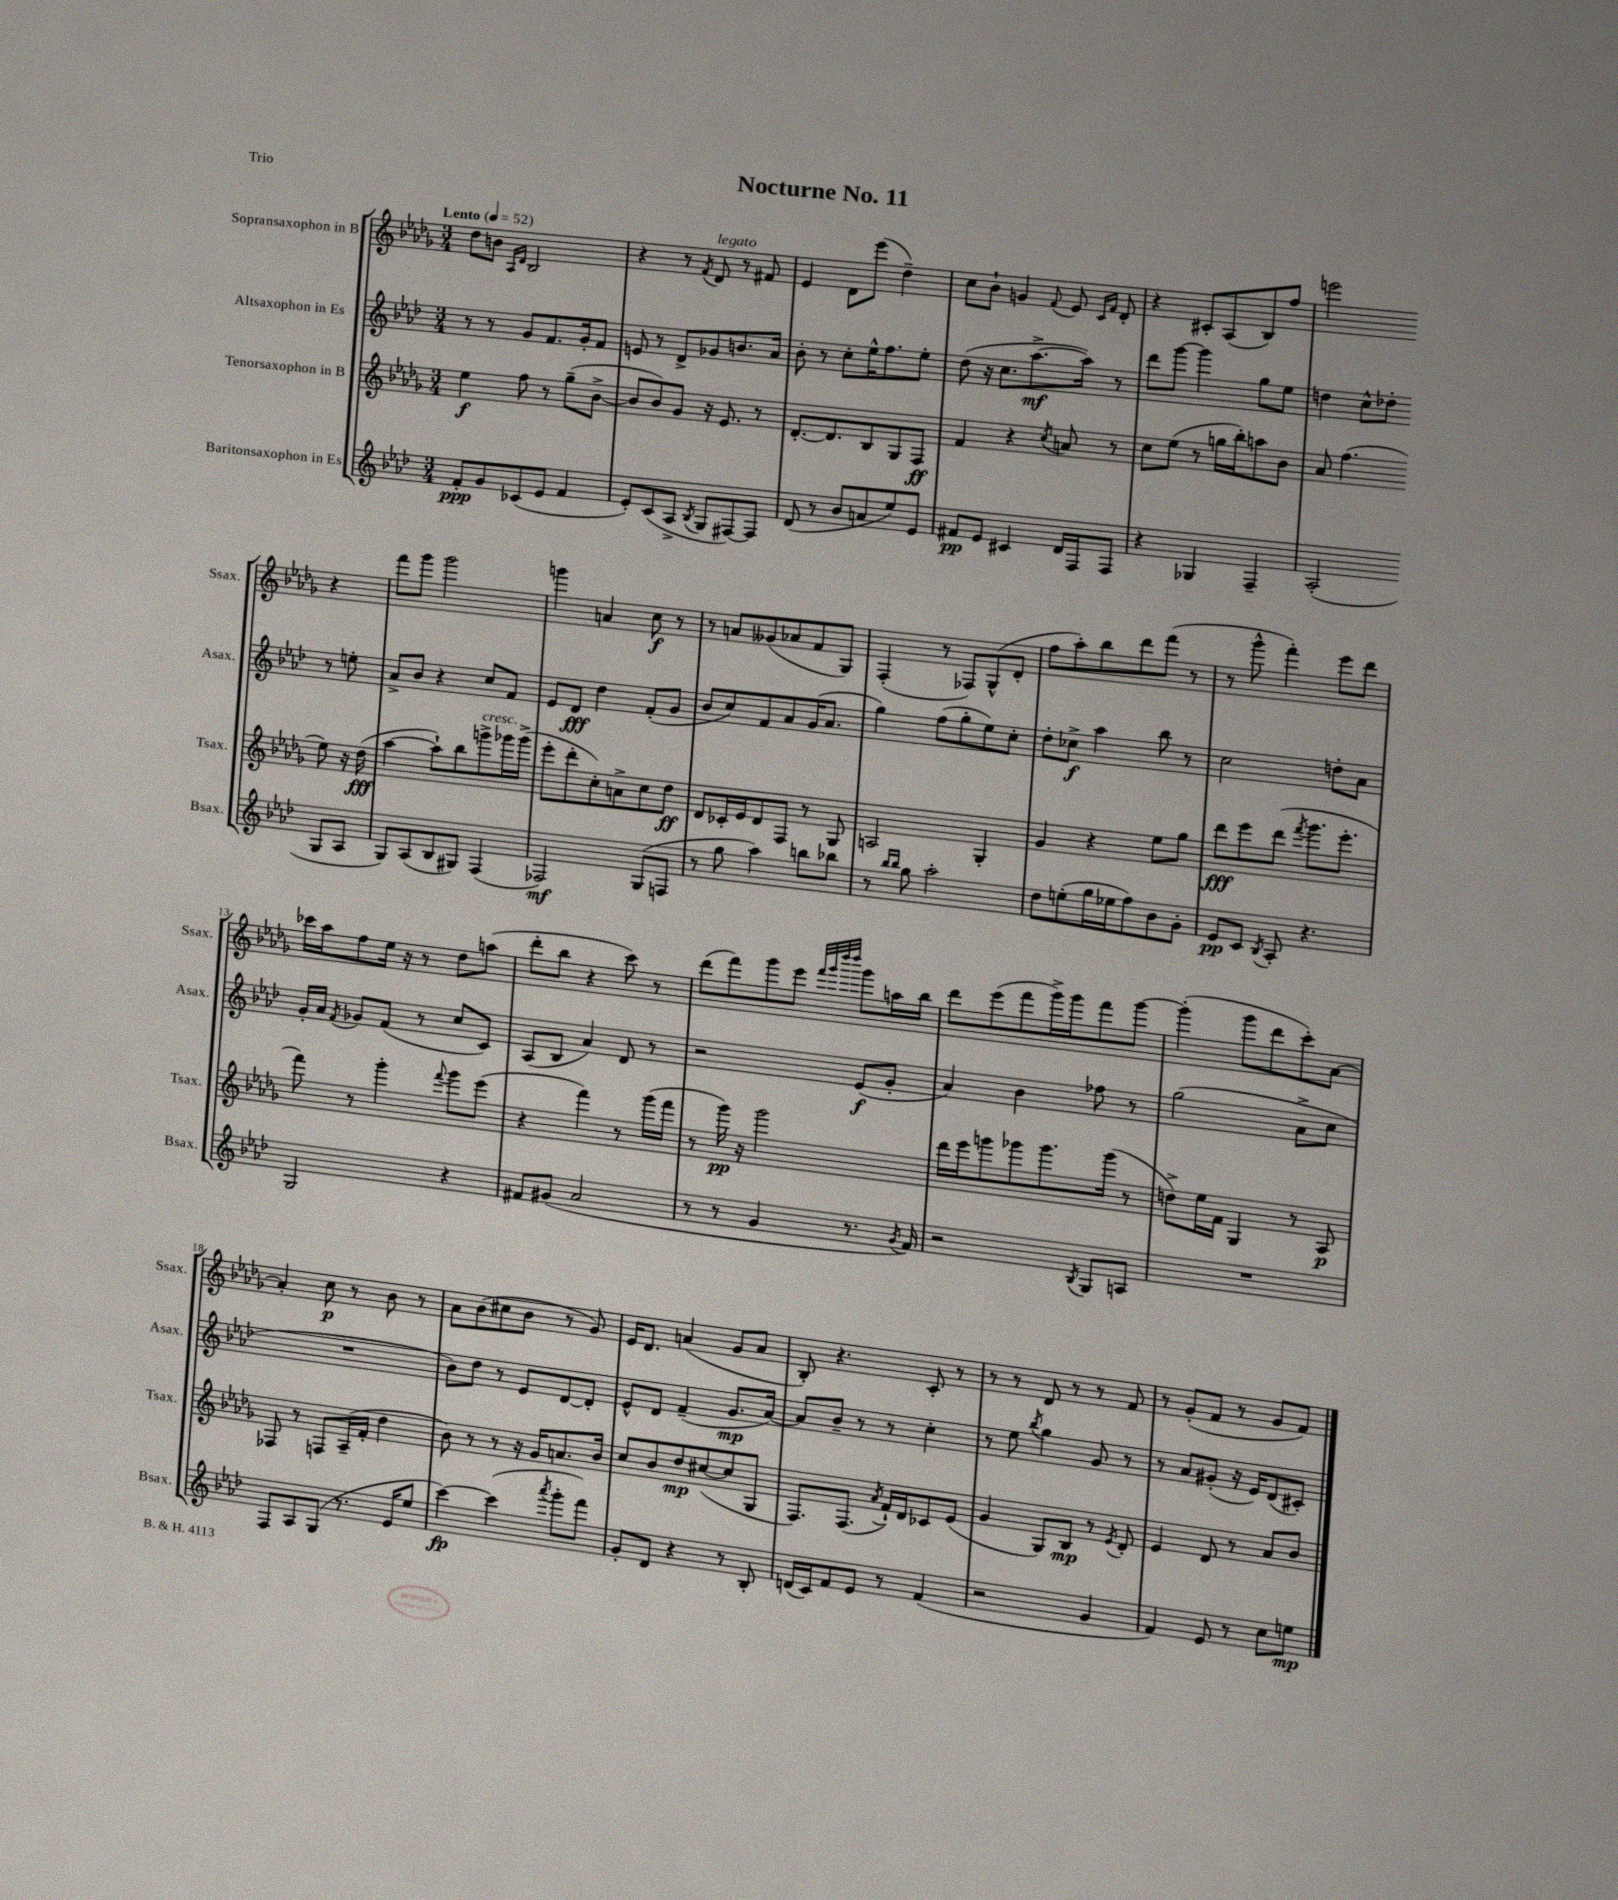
\header { title = "Nocturne No. 11" piece = "Trio" }
<<
\new StaffGroup <<
\new Staff = "s0" \with { instrumentName = "Sopransaxophon in B" shortInstrumentName = "Ssax." } {
    \clef treble \key des \major \numericTimeSignature \time 3/4 \tempo "Lento" 4 = 52
    \autoBeamOff des''8[ b'8] \grace { aes16[ des'16] } bes2 |
    r4 r8 \acciaccatura { f'8 } des'8^\markup { \italic "legato" } r8 fis'8 |
    ees'4 des'8[ ees'''8]( des''4--) |
    c''8[ bes'8]-! g'4 \appoggiatura { f'8 } ees'8 \grace { c'16[ f'16] } des'8-. |
    r4 cis'8[-. aes8( bes8) f''8] |
    e'''2 r4 |
    f'''8[ ges'''8] ges'''2 |
    g'''4 a'4 c''8\f r8 |
    r8 a'8[ geses'8( aes'8 f'8 ges8]) |
    f4-.( r8 fes8[) ges8-^( des'8]-. |
    f''8[ aes''8-.) bes''8 des'''8 f'''8]( r8 |
    r8 ges'''8-^ f'''4-.) ees'''8[ des'''8] |
    ces'''16[ aes''16 f''8 ees''16] r16 r8 des''8[ a''8]( |
    des'''8[-. bes''8] r4 c'''8) r8 |
    des'''8[( f'''8) ges'''8 ees'''8] \grace { f'''32[ ges'''32 des''''32 des''''32] } ges'''8[ a''16 bes''16] |
    des'''8[ ees'''8( f'''8 ges'''16->) ges'''16 f'''8 ges'''8]~ |
    ges'''4-.( ges'''8[ des'''8 c'''8-.) aes'8]~ |
    aes'4-. c''8\p r8 bes'8 r8 |
    aes'8[ bes'8( cis''8 bes'8] r8 ges'8) |
    ees'16[ des'8.] a'4( ges'8[ a'8] |
    bes8-.) r4. c'8-. r8 |
    r8 r8 des'8 r8 r8 f'8 |
    r8 ges'8[-.( f'8] r8 ges'8[ f'8]) \bar "|." |
}
\new Staff = "s1" \with { instrumentName = "Altsaxophon in Es" shortInstrumentName = "Asax." } {
    \clef treble \key aes \major \numericTimeSignature \time 3/4
    \autoBeamOff r8 r8 g'8[ f'8. g'16-. f'8] |
    e'8 r8 des'8[-> ges'8 b'8. aes'16] |
    bes'8-. r8 c''8[-. ees''16-^ f''8. ees''8]-. |
    des''8( r16 c''8.[ aes''8.~->\mf aes''16]) r8 |
    des'''8[ g'''8]~ g'''4 g''8[ ees''8] |
    d''4 c''8[-^ des''8]-. r8 e''8-. |
    aes'8[-> bes'8] r4 c''8[ f'8] |
    ees'8[ des'8]\fff des''4 f'8[-.( g'8] |
    bes'8[ c''8) f'8 aes'8 g'16( aes'8.] |
    g''4) f''8[( g''8-. ees''8) c''8]-. |
    des''8[-. ces''8]->\f aes''4 bes''8 r8 |
    c''2 d''8[-. aes'8] |
    g'16[-. aes'16] \acciaccatura { f'8 } ges'8[ f'8]( r8 c''8[ c'8]) |
    aes8[( bes8] aes'4) des'8 r8 |
    r2 ees'8[\f( g'8]-. |
    aes'4) bes'4 fes''8 r8 |
    g''2( aes'8[-> c''8] |
    R2. |
    bes'8[) des''8] r8 ees'8[ des'8~ des'8]-. |
    ees'8[-^ des'8] f'4--( g'8.[\mp aes'16]~) |
    aes'8[ bes'8]-- r8 r8 c''4-. |
    r8 ees''8 \acciaccatura { bes''8 } g''4 g'8 r8 |
    r8 aes'8[ gis'8]-.( r16 ees'16[) des'8( cis'8]-.) \bar "|." |
}
\new Staff = "s2" \with { instrumentName = "Tenorsaxophon in B" shortInstrumentName = "Tsax." } {
    \clef treble \key des \major \numericTimeSignature \time 3/4
    \autoBeamOff ees''4\f f''8 r8 ges''8[--( bes'8]~-> |
    bes'8[ bes'8) ges'8] r16 ees'8. r8 |
    des'8.[~-. des'8. bes8 ges8 f8]\ff |
    f'4 r4 \acciaccatura { c''8 } a'8 r8 |
    c''8[ ees''8]( r8 g''16[ bes''16-.) a''8 bes'8] |
    aes'8 f''4.( ees''8) r16 des''16\fff( |
    aes''4~ aes''8[-!) bes''8 g'''8->^\markup { \italic "cresc." } ges'''16 ges'''16]->( |
    ees'''8[-. des'''8-. c''8-.) a'8-> c''8 des''8]\ff |
    des'8[ ces'16-. ees'16 des'8 f8] r8 ges8 |
    a2 ges4-. |
    ges'4 r4 ees''8[ ges''8] |
    des'''8[\fff ees'''8 des'''8]( \acciaccatura { f'''8 } ges'''8.[ ees'''8.]-. |
    f'''8) r8 ges'''4-. \appoggiatura { f'''8 } ges'''8[ ees'''8]( |
    r4 f'''4) r8 ges'''16[( f'''16] |
    r8 ges'''16\pp) r16 ges'''2 |
    des'''16[ ees'''16 g'''8 ges'''8 ges'''8. ges'''16]( r8 |
    d''8[->) ees''16 f'16] ges4 r8 aes8\p |
    fes8 r8 f8[ aes16--( f'16]-. des''4 |
    bes'8) r8 r8 r16 ges'16[ a'8. bes'16] |
    c''8[ bes'8 des''8\mp cis''8~( cis''8 ges8] |
    f8.[) f8.]( \acciaccatura { aes'8 } f'16[-!) des'16 ces'8 ees'8]( |
    ges'4 ges8[) bes8]\mp r8 \acciaccatura { ees'8 } des'8-. |
    ees'4 des'8 r8 aes'8[ bes'8] \bar "|." |
}
\new Staff = "s3" \with { instrumentName = "Baritonsaxophon in Es" shortInstrumentName = "Bsax." } {
    \clef treble \key aes \major \numericTimeSignature \time 3/4
    \autoBeamOff f'8[-.\ppp g'8 ces'8( ees'8] f'4 |
    ees'8[-.) c'8( aes8]-> \acciaccatura { bes8 } g8[ fis8~) fis8] |
    des'8( r8 bes'8[ a'8 ees''8) ees'8] |
    fis'8[\pp ees'8] cis'4 des'16[ f16 f8] |
    r4 ges4 f4-- |
    aes2-.( g8[ aes8] |
    g8[) aes8( bes8 gis8]) f4( |
    fes2\mf) g8[( f8] |
    r8 g''8 aes''4) b''8[ bes''8] |
    r8 \grace { bes''16[ bes''16] } g''8 aes''2-. |
    des''8[ e''8-.( g''16 ees''16 f''8) bes'8 g'8]-. |
    ees'8[\pp c'8] \acciaccatura { bes8 } aes8-. r4. |
    g2 r4 |
    fis'8[ gis'8]( aes'2 |
    r8 r8 g'4 r8. \acciaccatura { g'8 } f'16) |
    r2 \acciaccatura { bes8 } g8[ a8] |
    R2. |
    f8[ aes8 g8]( r8. ees'16[ ees''8] |
    c'''4~\fp) c'''4( \acciaccatura { aes'''8 } g'''8[-. f'''8]) |
    g'8[-. des'8] r4 r8 bes8-. |
    d'16[( c'16) f'8 ees'8] r8 f'4( |
    r2 g'4 |
    f'4) ees'8 r8 c''8[ e''8]\mp \bar "|." |
}
>>
>>
